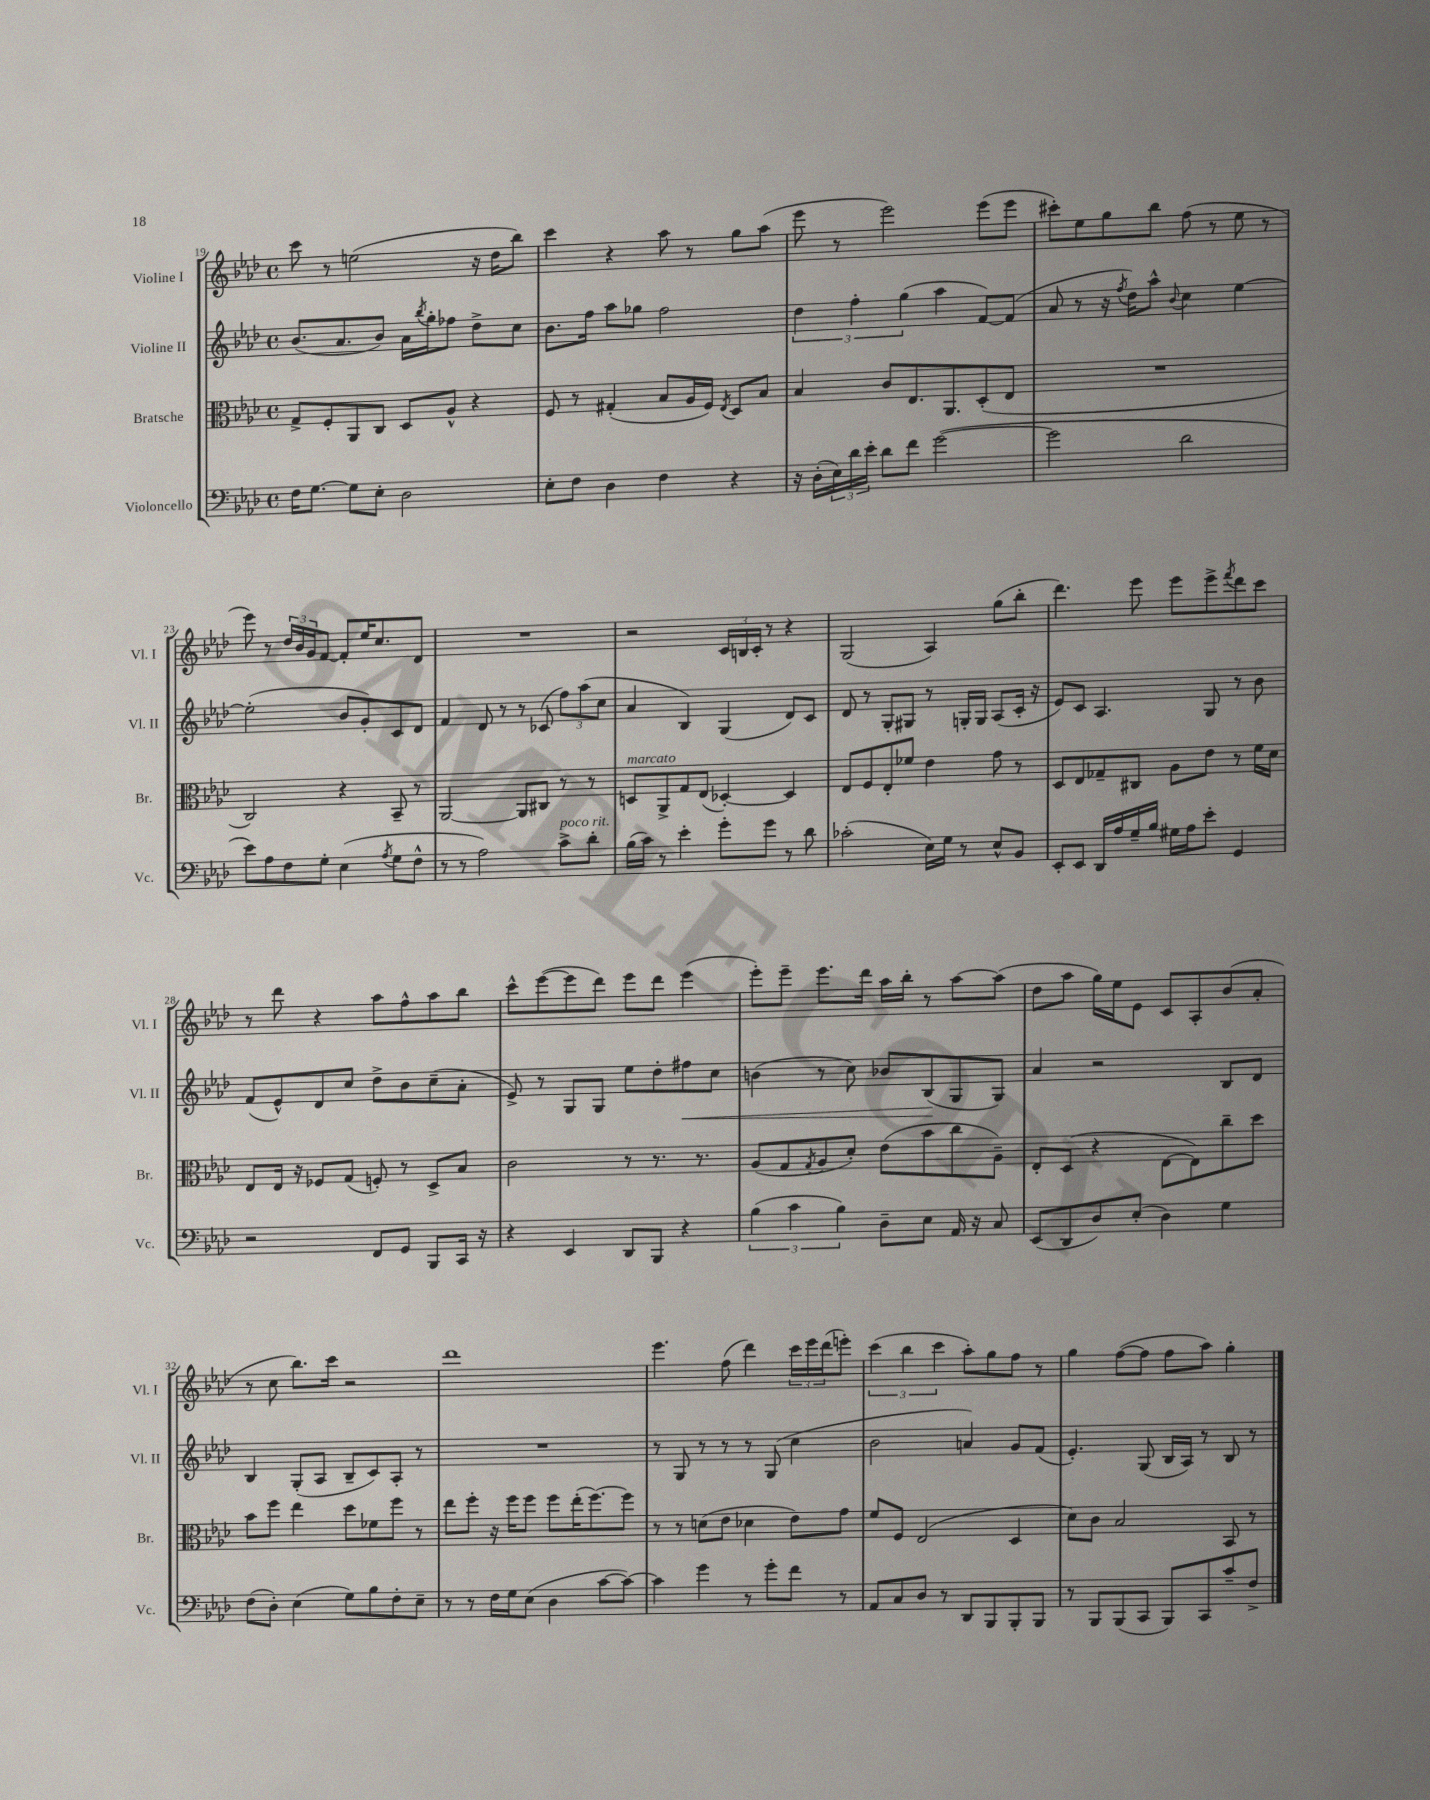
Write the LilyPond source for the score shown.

<<
\new StaffGroup <<
\new Staff = "s0" \with { instrumentName = "Violine I" shortInstrumentName = "Vl. I" } {
    \clef treble \key aes \major \defaultTimeSignature \time 4/4
    c'''8 r8 e''2( r16 des''16 bes''8) |
    c'''4 r4 aes''8 r8 g''8 aes''8( |
    ees'''8 r8 ees'''2) ees'''8( ees'''8 |
    cis'''8-.) ees''8 g''8 bes''8 f''8( r8 ees''8 r8 |
    ees'''8) r8 \tuplet 3/2 { des''16 bes'16 g'16 } f'8~ f'8-. ees''16 c''8. des'8 |
    R1 |
    r2 \tuplet 3/2 { c'16 b16 c'16-. } r8 r4 |
    g2( aes4) g''8( bes''8-. |
    des'''4.) ees'''8 ees'''8 ees'''8-> \acciaccatura { f'''8 } des'''8 c'''8 |
    r8 des'''8 r4 aes''8 f''8-^ aes''8 bes''8 |
    c'''8-^ ees'''8~( ees'''8 des'''8) ees'''8 des'''8 ees'''4( |
    ees'''8-.) ees'''8-- ees'''8. des'''16 aes''16 bes''16-. r8 aes''8~ aes''8( |
    des''8 aes''8 g''16) ees''16 ees'8 c'8 aes8-. bes'8( aes'8-. |
    r8 c''8 bes''8.) c'''16 r2 |
    des'''1 |
    ees'''4. f''8( des'''4) \tuplet 3/2 { c'''16 ees'''16 des'''16( } e'''8-.) |
    \tuplet 3/2 { c'''4( bes''4 c'''4 } aes''8-.) g''8 f''8 r8 |
    g''4 f''8~( f''8 f''8 aes''8) g''4-. \bar "|." |
}
\new Staff = "s1" \with { instrumentName = "Violine II" shortInstrumentName = "Vl. II" } {
    \clef treble \key aes \major \defaultTimeSignature \time 4/4
    bes'8.( aes'8. bes'8) aes'16 \acciaccatura { bes''8 } g''16-. fes''8 des''8-> c''8 |
    bes'8. f''16 aes''8 ges''8 f''2 |
    \tuplet 3/2 { des''4 f''4-. g''4( } aes''4 f'8~) f'8( |
    aes'8 r8 r16 \acciaccatura { f''8 } des''16) aes''8-^ \appoggiatura { bes'8 } c''4 ees''4~ |
    ees''2-.( bes'8 g'8-.) c'8 des'8 |
    f'4 des'8 r8 r8 ces'8( \tuplet 3/2 { f''8) aes''8( c''8 } |
    aes'4 bes4) g4( des'8) c'8 |
    des'8 r8 g8-. gis8 r8 g16-. g16 aes8( c'16-. r16 |
    ees'8) c'8 aes4. g8 r8 bes'8 |
    f'8( ees'8-^) des'8 c''8 des''8-> bes'8 c''8--( aes'8-. |
    ees'8->) r8 g8 g8 ees''8 des''8-. fis''8\< c''8 |
    b'4( r8 c''8) bes'8 bes8\!( g8 g8) |
    aes'4 r2 bes8 des'8 |
    bes4 g8-.( aes8 bes8-- c'8) aes8-. r8 |
    R1 |
    r8 g8 r8 r8 r8 g8( c''4 |
    bes'2 a'4) g'8 f'8( |
    ees'4.-.) g8( bes16 aes16) r8 bes8 r8 \bar "|." |
}
\new Staff = "s2" \with { instrumentName = "Bratsche" shortInstrumentName = "Br." } {
    \clef alto \key aes \major \defaultTimeSignature \time 4/4
    g8-> f8-. aes,8 c8 des8 aes8-^ r4 |
    f8 r8 gis4-.( bes8 aes16 f16) \acciaccatura { ees8 } des8 bes8 |
    bes4 c'8 ees8. aes,8. des8-.( ees8 |
    R1 |
    c2) r4 bes,8-- r8 |
    aes,2~ aes,8 cis8 r8 r8 |
    d8^\markup { \italic "marcato" } aes,8-> g8 ees8( des4~-.) des4 |
    ees8 f8 ees8-. fes'8 ees'4 g'8 r8 |
    des8 ees8 ges8-- cis8 aes8 ees'8 r8 f'16 des'16 |
    ees8 ees16 r16 fes8 g8( f8-.) r8 des8-> bes8 |
    c'2 r8 r8. r8. |
    aes8( g8 \acciaccatura { g8 } aes8 des'8-.) ees'8( bes'8 c''8 aes8--) |
    ees8-. des8( r4 ees8~ ees8) c''8-- des''8 |
    bes'8 f''8 ees''4 des''8 fes'8 f''8 r8 |
    ees''8 f''8-. r16 f''16 f''8 f''8 ees''16-.( f''8.~) f''8 |
    r8 r8 d'8( ees'8 des'4 ees'8) g'8 |
    f'8 f8 ees2( des4 |
    des'8) c'8 bes2 bes,8 r8 \bar "|." |
}
\new Staff = "s3" \with { instrumentName = "Violoncello" shortInstrumentName = "Vc." } {
    \clef bass \key aes \major \defaultTimeSignature \time 4/4
    f16 g8.~ g8 ees8-. des2 |
    ees8-. f8 des4 f4 r4 |
    r16 des16-.( \tuplet 3/2 { ees16) des'16 ees'16-. } des'8 f'8 g'2~( |
    g'2 des'2 |
    ees'8) aes8 f8 g8-. ees4( \acciaccatura { aes8 } g8 f8-^ |
    r8 r8 aes2) c'8->^\markup { \italic "poco rit." } des'8-. |
    bes16( c'16) r8 ees'4-. g'8-. g'8 r8 des'8 |
    ces'2-.( ees16) g16 r8 ees8-^ bes,8 |
    ees,8-. ees,8 des,16 aes16 g16-- bes16 gis16 aes16 ees'8-. g,4 |
    r2 f,8 g,8 bes,,8 c,16 r16 |
    r4 ees,4 des,8 bes,,8 r4 |
    \tuplet 3/2 { bes4( c'4 bes4) } des8-- ees8 aes,16 r16 c8 |
    ees,8( des,8 des8) ees8-.( des4) g4 |
    f8( des8-.) ees4( g8) bes8 f8-. ees8-- |
    r8 r8 f16 g16 ees8( des4 c'8~ c'8~) |
    c'4 g'4 r8 g'8-. f'8 r8 |
    aes,8 c8 des8 r8 des,8 bes,,8 bes,,8-. bes,,8 |
    r8 bes,,8 bes,,8( c,8 bes,,8) c,8 c'8-- f8-> \bar "|." |
}
>>
>>
\layout { \context { \Score currentBarNumber = #19 } }
